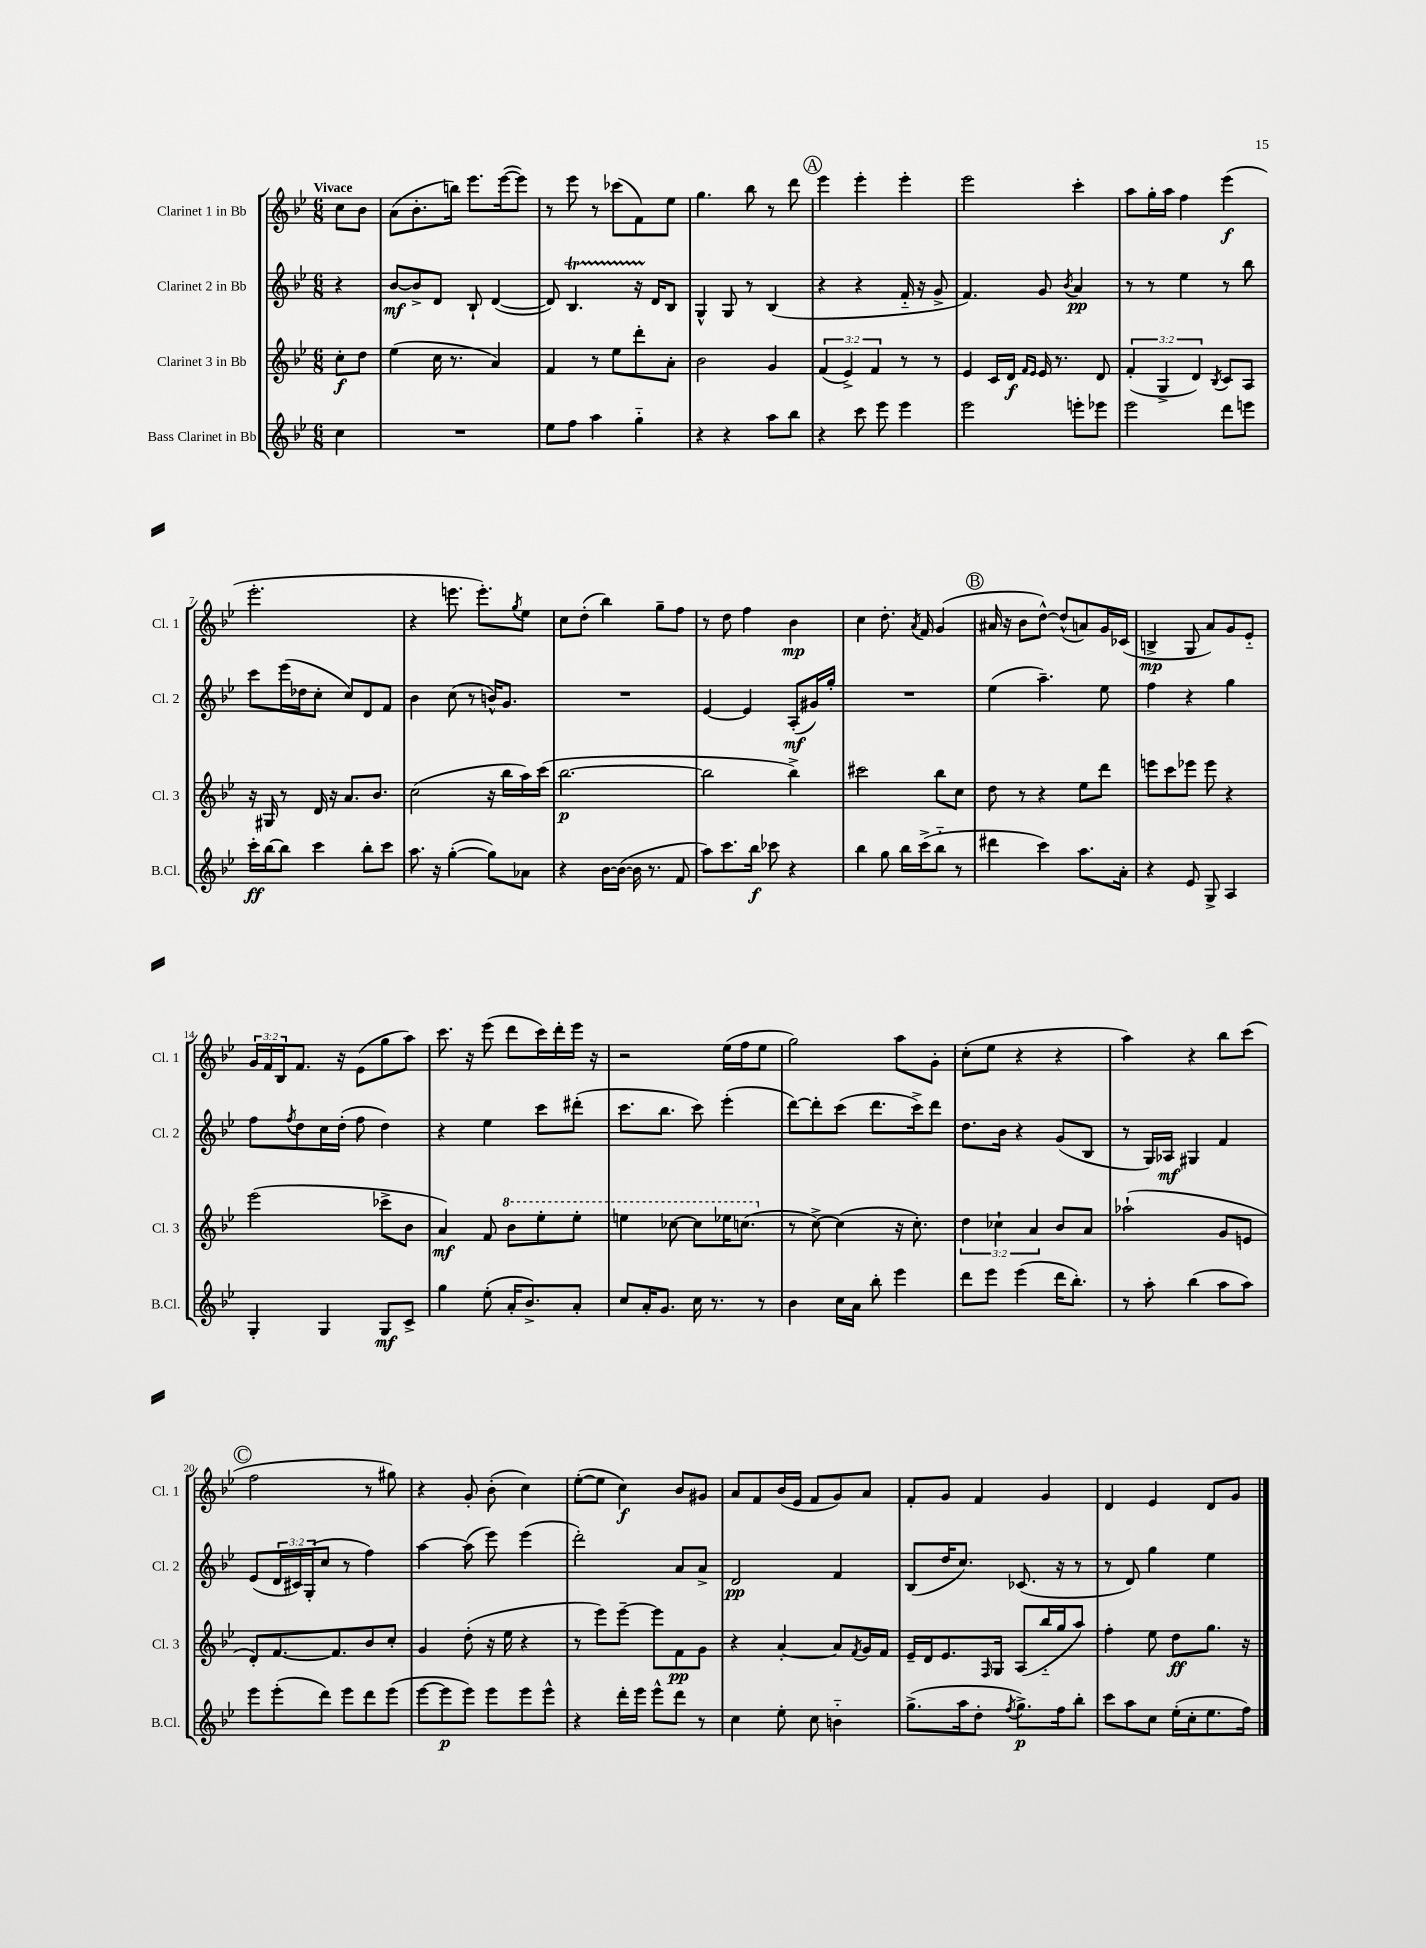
<<
\new StaffGroup <<
\new Staff = "s0" \with { instrumentName = "Clarinet 1 in Bb" shortInstrumentName = "Cl. 1" } {
    \clef treble \key bes \major \numericTimeSignature \time 6/8 \override Staff.TupletNumber.text = #tuplet-number::calc-fraction-text \partial 4 \tempo "Vivace"
    c''8 bes'8 |
    a'8( bes'8.-. b''16) ees'''8. ees'''16~( ees'''8) |
    r8 ees'''8 r8 ces'''8( f'8) ees''8 |
    g''4. bes''8 r8 d'''8 |
    \mark \markup { \circle "A" } ees'''4 ees'''4-. ees'''4-. |
    ees'''2 c'''4-. |
    a''8 g''16-. a''16 f''4 ees'''4\f( |
    ees'''2.-. |
    r4 e'''8. e'''8.-.) \acciaccatura { g''8 } ees''8 |
    c''8 d''8-.( bes''4) g''8-- f''8 |
    r8 d''8 f''4 bes'4\mp |
    c''4 d''8.-. \acciaccatura { a'8 } f'16 g'4( |
    \mark \markup { \circle "B" } ais'16 r16 bes'8 d''8~-^) d''8-^( a'8) g'16 ces'16( |
    b4->\mp g8 a'8) g'8 ees'8-_ |
    \tuplet 3/2 { g'16 f'16 bes16 } f'8. r16 ees'8( g''8 a''8) |
    c'''8. r16 ees'''8( d'''8 c'''16) d'''16-. ees'''16 r16 |
    r2 ees''16( f''16 ees''8 |
    g''2) a''8 g'8-. |
    c''8-.( ees''8 r4 r4 |
    a''4) r4 bes''8 c'''8( |
    \mark \markup { \circle "C" } f''2 r8 gis''8) |
    r4 g'8-. bes'8-.( c''4) |
    ees''8~-.( ees''8 c''4\f) bes'8 gis'8 |
    a'8 f'8 bes'16( ees'16 f'8 g'8) a'8 |
    f'8-. g'8 f'4 g'4 |
    d'4 ees'4 d'8 g'8 \bar "|." |
}
\new Staff = "s1" \with { instrumentName = "Clarinet 2 in Bb" shortInstrumentName = "Cl. 2" } {
    \clef treble \key bes \major \numericTimeSignature \time 6/8 \override Staff.TupletNumber.text = #tuplet-number::calc-fraction-text \partial 4
    r4 |
    bes'8~\mf bes'8-> d'8 bes8-! d'4~( |
    d'8) bes4.\startTrillSpan r16 d'16\stopTrillSpan bes8 |
    g4-^ g8 r8 bes4( |
    \mark \markup { \circle "A" } r4 r4 f'16-_ r16 g'8-> |
    f'4.) g'8 \acciaccatura { bes'8 } a'4\pp |
    r8 r8 ees''4 r8 bes''8 |
    c'''8 ees'''16( des''16 c''8-. c''8) d'8 f'8 |
    bes'4 c''8( r8 b'16-^) g'8. |
    R2. |
    ees'4~ ees'4 a8-.\mf( gis'16) g''16-. |
    R2. |
    \mark \markup { \circle "B" } ees''4( a''4.--) ees''8 |
    f''4 r4 g''4 |
    f''8 \acciaccatura { f''8 } d''8 c''16 d''16-.( f''8 d''4) |
    r4 ees''4 c'''8 dis'''8-.( |
    c'''8. bes''8. c'''8) ees'''4-.( |
    d'''8~) d'''8-. c'''8( d'''8. c'''16->) d'''8 |
    d''8. bes'16 r4 g'8( bes8 |
    r8 g16) aes16\mf gis4 f'4 |
    \mark \markup { \circle "C" } ees'8( \tuplet 3/2 { d'16 cis'16) g16-.( } c''8 r8 f''4) |
    a''4~ a''8( ees'''8) ees'''4( |
    d'''2-.) a'8 a'8-> |
    d'2\pp f'4 |
    bes8( d''16 c''8.) ces'8.( r16 r8 |
    r8 d'8) g''4 ees''4 \bar "|." |
}
\new Staff = "s2" \with { instrumentName = "Clarinet 3 in Bb" shortInstrumentName = "Cl. 3" } {
    \clef treble \key bes \major \numericTimeSignature \time 6/8 \override Staff.TupletNumber.text = #tuplet-number::calc-fraction-text \partial 4
    c''8-.\f d''8 |
    ees''4( c''16 r8. a'4) |
    f'4 r8 ees''8 d'''8-. a'8-. |
    bes'2 g'4 |
    \mark \markup { \circle "A" } \tuplet 3/2 { f'4( ees'4->) f'4 } r8 r8 |
    ees'4 c'16 d'16\f \grace { f'16 ees'16 } ees'16 r8. d'8 |
    \tuplet 3/2 { f'4-.( g4-> d'4) } \acciaccatura { bes8 } c'8 a8 |
    r16 gis16 r8 d'16 r16 a'8. bes'8. |
    c''2( r16 bes''16 a''16) c'''16( |
    bes''2.~\p |
    bes''2 bes''4->) |
    cis'''2 bes''8 c''8 |
    \mark \markup { \circle "B" } d''8 r8 r4 ees''8 d'''8 |
    e'''8 c'''8 ees'''8 ees'''8 r4 |
    ees'''2( ces'''8-> bes'8 |
    a'4\mf) f'8 \ottava #1 bes''8 ees'''8-. ees'''8-. |
    e'''4 ces'''8~ ces'''8 ees'''16 c'''8.( \ottava #0 |
    r8 c''8~->) c''4( r16 c''8.-.) |
    \tuplet 3/2 { d''4 ces''4-! a'4 } bes'8 a'8 |
    aes''2-!( g'8 e'8 |
    \mark \markup { \circle "C" } d'8-.) f'8.~ f'8. bes'8 c''8-. |
    g'4 d''8-.( r16 ees''16 r4 |
    r8 ees'''8) ees'''8~-- ees'''8 f'8\pp g'8 |
    r4 a'4~-. a'8 \acciaccatura { f'8 } g'16 f'16 |
    ees'16-- d'16 ees'8. \grace { f16 } g16 a8( bes''16-_ g''16 a''8) |
    f''4-. ees''8 d''8\ff g''8. r16 \bar "|." |
}
\new Staff = "s3" \with { instrumentName = "Bass Clarinet in Bb" shortInstrumentName = "B.Cl." } {
    \clef treble \key bes \major \numericTimeSignature \time 6/8 \partial 4
    c''4 |
    R2. |
    ees''8 f''8 a''4 g''4-_ |
    r4 r4 a''8 bes''8 |
    \mark \markup { \circle "A" } r4 c'''8 ees'''8 ees'''4 |
    ees'''2 e'''8-. ees'''8 |
    ees'''2 d'''8 e'''8 |
    c'''16-.\ff bes''16~ bes''8 c'''4 bes''8-. c'''8 |
    a''8. r16 g''4~-.( g''8) aes'8 |
    r4 bes'16~ bes'16~( bes'16 r8. f'8 |
    a''8) c'''8. bes''16\f ces'''8 r4 |
    bes''4 g''8 bes''16 c'''16->( bes''8-_ r8 |
    \mark \markup { \circle "B" } dis'''4 c'''4) a''8. a'16-. |
    r4 ees'8 g8-> a4 |
    g4-. g4 g8\mf c'8-> |
    g''4 ees''8-.( a'16-. bes'8.->) a'8-. |
    c''8 a'16-. g'8. c''16 r8. r8 |
    bes'4 c''16 a'16 bes''8-. ees'''4 |
    d'''8 ees'''8 ees'''4( d'''16 bes''8.-.) |
    r8 a''8-. bes''4( a''8 a''8) |
    \mark \markup { \circle "C" } ees'''8 ees'''8-.( d'''8) ees'''8 d'''8 ees'''8( |
    ees'''8~ ees'''8\p ees'''8) ees'''8 ees'''8 ees'''8-^ |
    r4 d'''16-. ees'''16 ees'''8-^ d'''8 r8 |
    c''4 ees''8-. c''8 b'4-_ |
    g''8.->( a''16 d''8-. \acciaccatura { f''8 } g''8.->\p) f''16 bes''8-. |
    c'''8 a''8 c''8 ees''16-.( c''16-. ees''8. f''16) \bar "|." |
}
>>
>>
